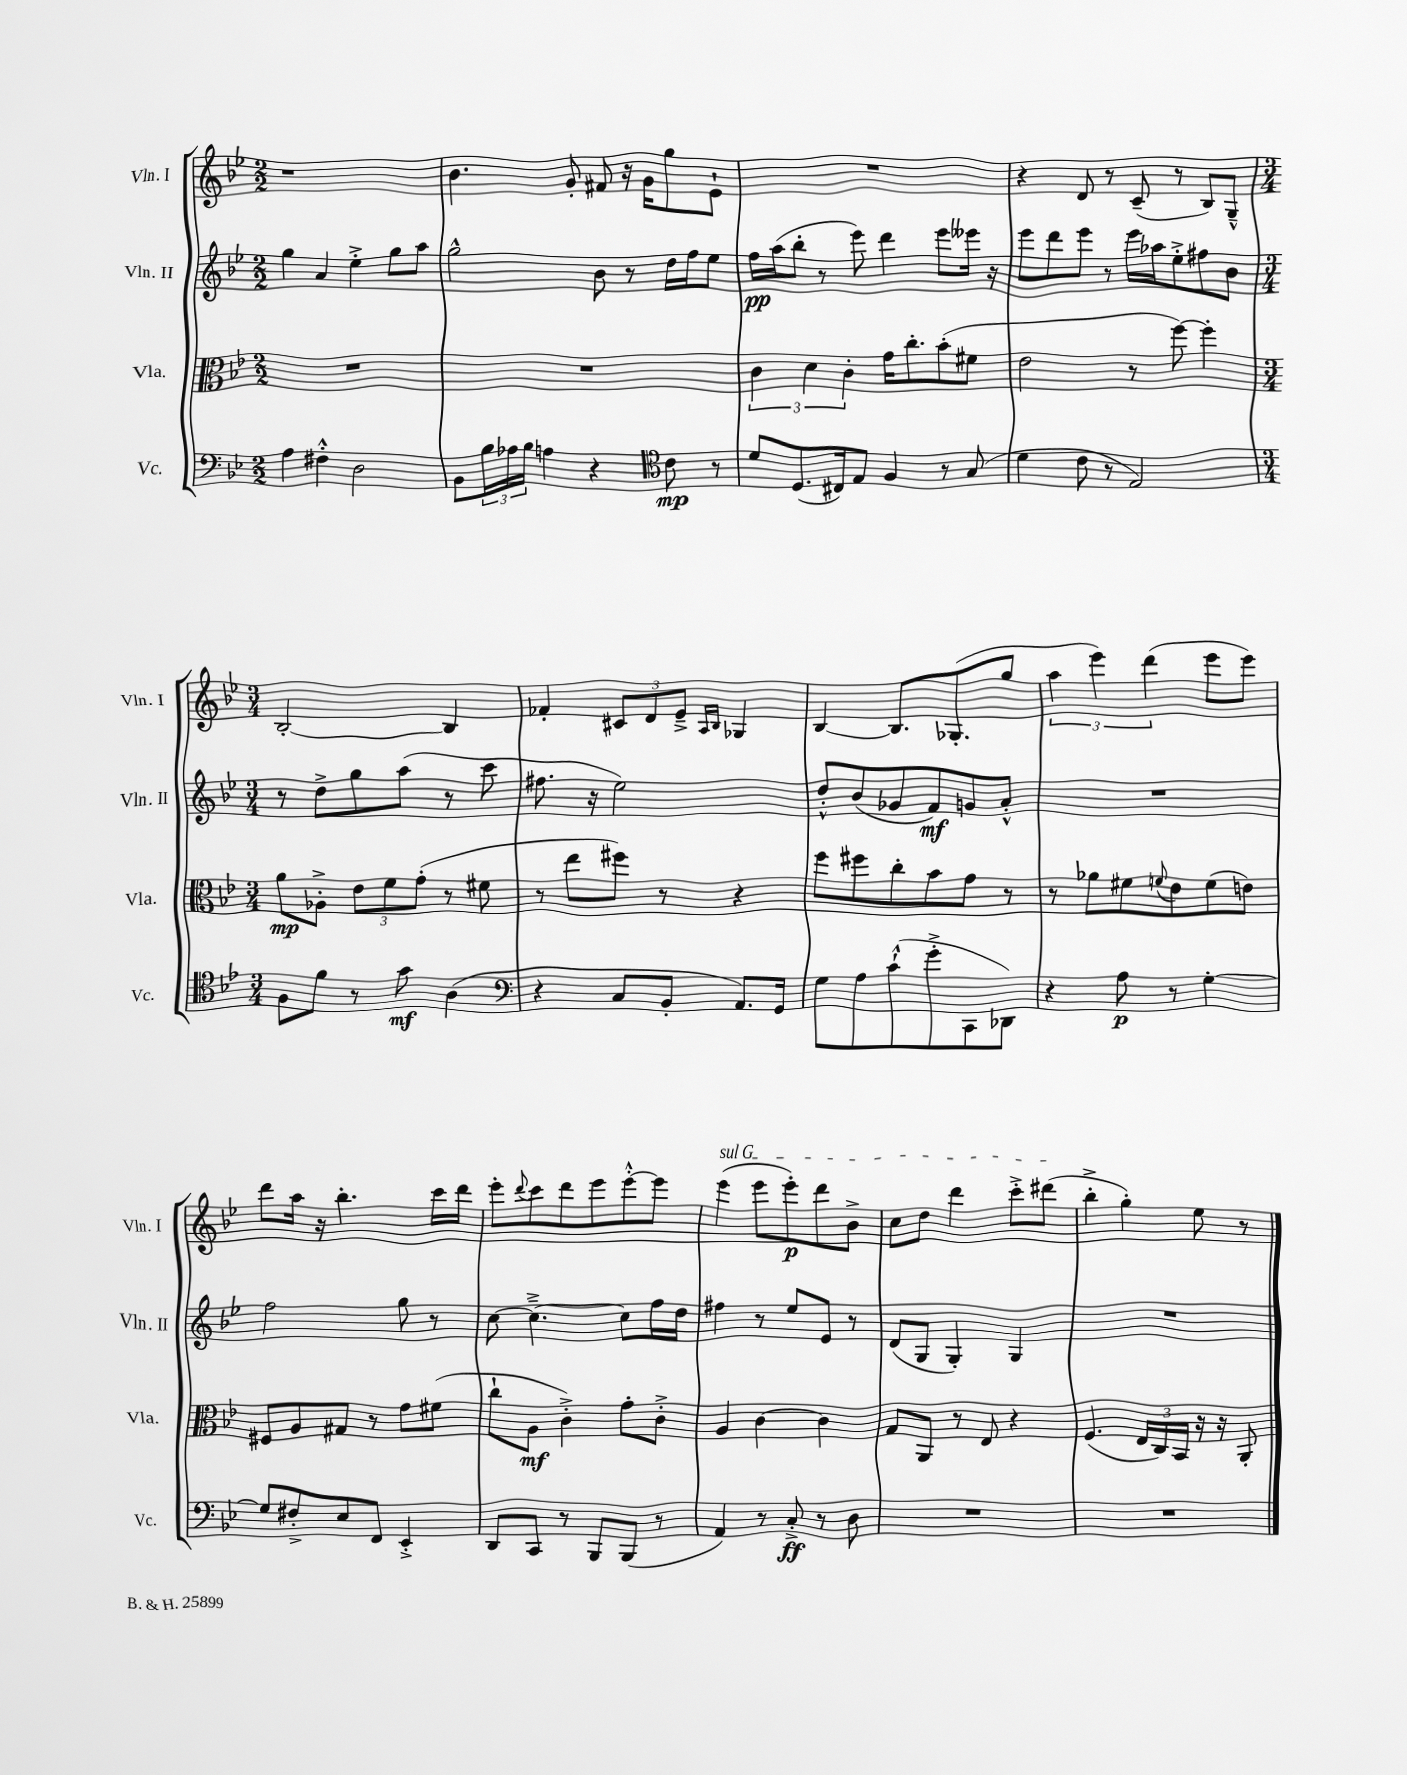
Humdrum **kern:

**kern	**kern	**kern	**kern
*staff4	*staff3	*staff2	*staff1
*clefF4	*clefC3	*clefG2	*clefG2
*k[b-e-]	*k[b-e-]	*k[b-e-]	*k[b-e-]
*M2/2	*M2/2	*M2/2	*M2/2
4A	1r	4gg	1r
4F#'^^	.	4a	.
2D	.	4ee-'^	.
.	.	8gg	.
.	.	8aa	.
=	=	=	=
8BB-	1r	2gg^^	4.b-
24B-	.	.	.
24A-	.	.	.
24B-	.	.	.
4A	.	.	.
.	.	.	8g'
4r	.	8b-	8f#
.	.	8r	16r
.	.	.	16g
*clefC4	*	*	*
8c	.	16dd	8gg
.	.	16ff	.
8r	.	8ee-	8e-`
=	=	=	=
8d	6c	16ff	1r
.	.	(16aa	.
(8.D	.	8bb-'	.
.	6d	.	.
.	.	8r	.
16C#)	.	.	.
.	6c'	.	.
8E-	.	8eee-)	.
4F	16g	4ddd	.
.	8.cc'	.	.
8r	(8b-'	8eee-	.
(8G	8f#	16eee--	.
.	.	16r	.
=	=	=	=
4d	2e-	8eee-	4r
.	.	8ddd	.
8c	.	8eee-	8d
8r	.	8r	8r
2E-)	8r	16eee-	(8c~
.	.	16aa-	.
.	[8ff)	8ee-'^	8r
.	4ff']	8ff#	8B-)
.	.	8b-	8G~^^
=	=	=	=
*M3/4	*M3/4	*M3/4	*M3/4
8F	8a	8r	[2B-'
8f	8A-'^	8dd^	.
8r	12e-	8gg	.
.	12f	.	.
8g	.	(8aa	.
.	(12g'	.	.
(4A	8r	8r	4B-]
.	8f#	8ccc	.
=	=	=	=
*clefF4	*	*	*
4r	8r	8.ff#	4f-'
.	8ee-	.	.
.	.	16r	.
8C	8ff#)	2ee-)	12c#
.	.	.	12d
8BB-'	8r	.	.
.	.	.	12e-~^
.	.	.	16qqA
.	.	.	16qqB-
8.AA)	4r	.	4G-
16GG	.	.	.
=	=	=	=
8G	8ff	8dd'^^	[4B-
8A	8ff#	(8b-	.
(8c`^^	8cc'	8g-	8.B-]
8g'^	8b-	8f)	.
.	.	.	(8.G-'
8CC	8g	8g	.
8DD-)	8r	8a'^^	8gg
=	=	=	=
4r	8r	2.r	6aa
.	8a-	.	.
.	.	.	6eee-)
8A	8f#	.	.
.	.	.	(6ddd
.	8qqf	.	.
8r	8e-	.	.
[4G'	(8f	.	8eee-
.	8e)	.	8eee-)
=	=	=	=
8G]	8F#	2ff	8ddd
8F#'^	8A	.	16aa
.	.	.	16r
8E-	8G#	.	4.bb-'
8FF	8r	.	.
4EE-'^	8g	8gg	.
.	(8f#	8r	16ccc
.	.	.	16ddd
=	=	=	=
8DD	8cc`	[8cc	8eee-'
.	.	.	8qqddd
8CC	8A	4.cc~^_	8ccc
8r	4c'^)	.	8ddd
8BBB-	.	.	8eee-
(8BBB-	8g'	8cc]	[8eee-'^^
8r	8c'^	16ff	8eee-]
.	.	16dd	.
=	=	=	=
4AA)	4A	4ff#	(4eee-
8r	[4c	8r	8eee-
8C'^	.	8ee-	8eee-')
8r	4c]	8e-	8ddd
8D	.	8r	8b-^
=	=	=	=
2.r	8G	(8d	8cc
.	8AA	8G	8dd
.	8r	4G')	4ddd
.	8E-	.	.
.	4r	4G	8ccc'^
.	.	.	(8ddd#
=	=	=	=
2.r	(4.F	2.r	4bb-'^
.	.	.	4gg')
.	24E-	.	.
.	24C)	.	.
.	24BB-	.	.
.	16r	.	8ee-
.	16r	.	.
.	8AA'	.	8r
==	==	==	==
*-	*-	*-	*-
